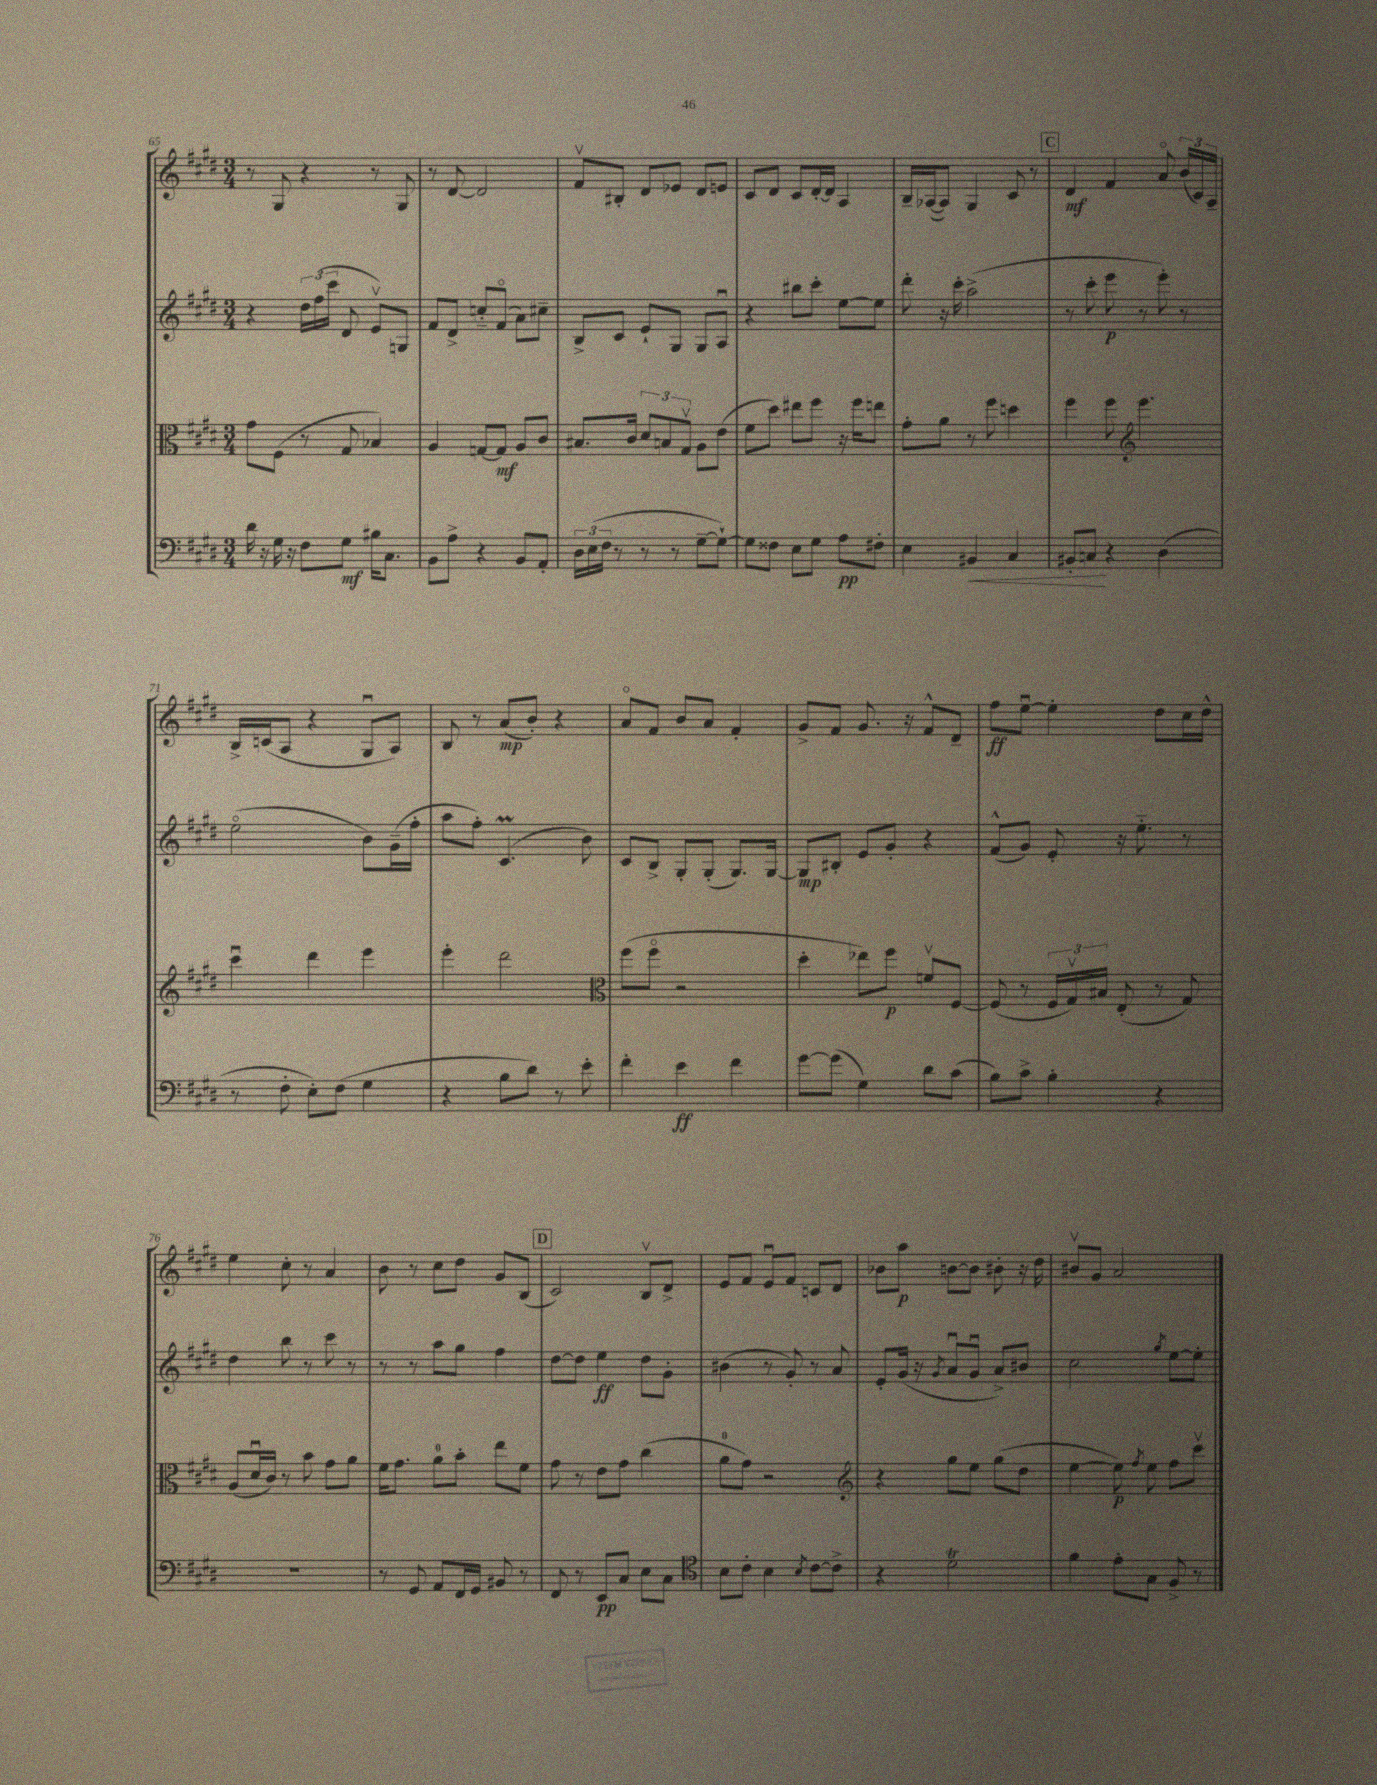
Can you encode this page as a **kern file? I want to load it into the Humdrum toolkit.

**kern	**kern	**kern	**kern
*staff4	*staff3	*staff2	*staff1
*clefF4	*clefC3	*clefG2	*clefG2
*k[f#c#g#d#]	*k[f#c#g#d#]	*k[f#c#g#d#]	*k[f#c#g#d#]
*M3/4	*M3/4	*M3/4	*M3/4
16d#\	8g#\L	4r	8r
16r	.	.	.
16G#\	(8F#\J	.	8G#/
16r	.	.	.
8F#\L	8r	24dd#\LL	4r
.	.	(24ff#\	.
.	.	24ccc#\JJ	.
8G#\J	8G#/	8d#/	.
16B#\LK	4B-/)	8ev/L)	8r
8.C#\J	.	.	.
.	.	8G/J	8G#/
=	=	=	=
8BB\L	4A/	8f#/L	8r
8A^\J	.	8d#^/J	[8d#/
4r	[8G/L	8cc'~/L	2d#/]
.	8G/]J	(8f#o/J	.
8BB/L	8A/L	8a\L)	.
8AA'/J	8c#/J	8cc#~\J	.
=	=	=	=
24D#\LL	8.B#/L	8B^/L	8f#v/L
(24E\	.	.	.
24F#\JJ	.	.	.
8r	.	8c#/J	8B#'/J
.	16c#/Jk	.	.
8r	12d#/L	8e`/L	8d#/L
.	12B/	.	.
8r	.	8G#/J	8e-/J
.	12G#v/J	.	.
[8G#~\L	8A\L	8G#/L	8d#/L
8G#`\_J)	(8e\J	8Au/J	8e/J
=	=	=	=
8G#\]L	8f#\L	4r	8c#/L
8F##\J	8dd#\J)	.	8d#/J
8E\L	8ee#\L	8bb#\L	8c#/L
8G#\J	8ff#\J	8ccc#'\J	[16d#'/L
.	.	.	16d#/]JJ
8A\L	16r	[8ee\L	4A/
.	16ff#\LK	.	.
8F#'\J	8ee\J	8ee\]J	.
=	=	=	=
4E\	8g#'\L	8ddd#'\	16B~/LL
.	.	.	([16A-/J
.	8a\J	16r	8A-/]J)
.	.	16ccc#'\	.
4BB#/	8r	(2aa^\	4G#/
.	8ff#\	.	.
4C#/	4dd\	.	8c#/
.	.	.	8r
=	=	=	=
8BB#'/L	4ff#\	8r	4d#/
8C/J	.	8ccc#'\	.
4r	8ff#\	8eee\	4f#/
*	*clefG2	*	*
.	4.eee\	8r	.
(4D#\	.	8eee'\)	8ao/
.	.	8r	(24b/LL
.	.	.	24c#/)
.	.	.	24A~/JJ
=	=	=	=
8r	4ccc#u\	(2eeo\	16B^/LL
.	.	.	(16c/J
8F#'\	.	.	8A/J
8E'\L)	4ddd#\	.	4r
(8F#\J	.	.	.
4G#\	4eee\	8b\L)	8G#u/L
.	.	(16g#~\L	8A/J)
.	.	16ff#'\JJ	.
=	=	=	=
4r	4eee'\	8aa\L	8B/
.	.	8ff#'\J)	8r
8B\L	2ddd#\	(4.c#/	(8a/L
8d#\J)	.	.	8b'/J)
8r	.	.	4r
8e'\	.	8b\)	.
=	=	=	=
*	*clefC3	*	*
4f#'\	(8ff#\L	8c#/L	8ao/L
.	8ff#o\J	8B^/J	8f#/J
4e\	2r	8G#'/L	8b/L
.	.	(8G#'/J	8a/J
4f#\	.	8.G#/L)	4f#'/
.	.	[16G#/Jk	.
=	=	=	=
[8g#\L	4dd#'\	8G#/]L	8g#^/L
(8g#\]J	.	8B#'/J	8f#/J
4G#\)	8ee-\L)	8e/L	8.g#/
.	8ff#\J	8g#'/J	.
.	.	.	16r
8d#\L	8fv/L	4r	8f#^^/L
(8c#\J	[8F#/J	.	8d#~/J
=	=	=	=
8B\L)	(8F#/]	(8f#^^/L	8ff#\L
8c#^\J	8r	8g#/J)	[8eeu\J
4B'\	24F#/LL	8e'/	4ee'\]
.	24G#v/)	.	.
.	24B#/JJ	.	.
.	(8E'/	16r	.
.	.	8.ee'~\	.
4r	8r	.	8dd#\L
.	8G#/)	8r	16cc#\L
.	.	.	16dd#^^\JJ
=	=	=	=
2.r	(8A/L	4dd#\	4ee\
.	16d#u/L	.	.
.	16c#/JJ)	.	.
.	8r	8bb\	8cc#'\
.	8b\	8r	8r
.	8g#\L	8ccc#\	4a/
.	8a\J	8r	.
=	=	=	=
8r	16f#\LK	8r	8b\
.	8.g#\J	.	.
8GG#/	.	8r	8r
8AA/L	8a\L	8aa\L	8cc#\L
16FF#/L	8b'\J	8gg#\J	8dd#\J
16GG#/JJ	.	.	.
8BB#/	8ee\L	4ff#\	8g#/L
8r	8f#\J	.	(8B/J
=	=	=	=
8FF#/	8g#\	[8dd#\L	2c#/)
8r	8r	8dd#\]J	.
8EE/L	8e\L	4ee\	.
8C#/J	8g#\J	.	.
8E\L	(4cc#\	8dd#\L	8Bv/L
8C#\J	.	8g#'\J	8d#^/J
=	=	=	=
*clefC4	*	*	*
8B\L	8a\L	(4b#\	8e/L
8c#'\J	8g#\J)	.	8f#/J
4B\	2r	8r	8eu/L
.	.	8g#'/)	8f#/J
8qB/	.	.	.
[8c#\L	.	8r	8c/L
8c#^\]J	.	8a/	8d#/J
=	=	=	=
*	*clefG2	*	*
4r	4r	8e'/L	8b-\L
.	.	(16g#/Jk	8aa\J
.	.	16r	.
.	.	8qg#/	.
2d#\	8gg#\L	8au/L	[8b\L
.	8ee\J	8g#u/J	8b\]J
.	(8gg#\L	8a^/L)	8b#'\
.	8dd#\J	8b#/J	16r
.	.	.	16dd#\
=	=	=	=
4f#\	[4ee\	2cc#\	8b#v/L
.	.	.	8g#/J
8e'\L	8ee\])	.	2a/
.	8qff#/	.	.
8G#\J	8ee\	.	.
.	.	8qgg#/	.
8F#^/	8ff#\L	[8ee\L	.
8r	8ccc#v\J	8ee'\]J	.
==	==	==	==
*-	*-	*-	*-
